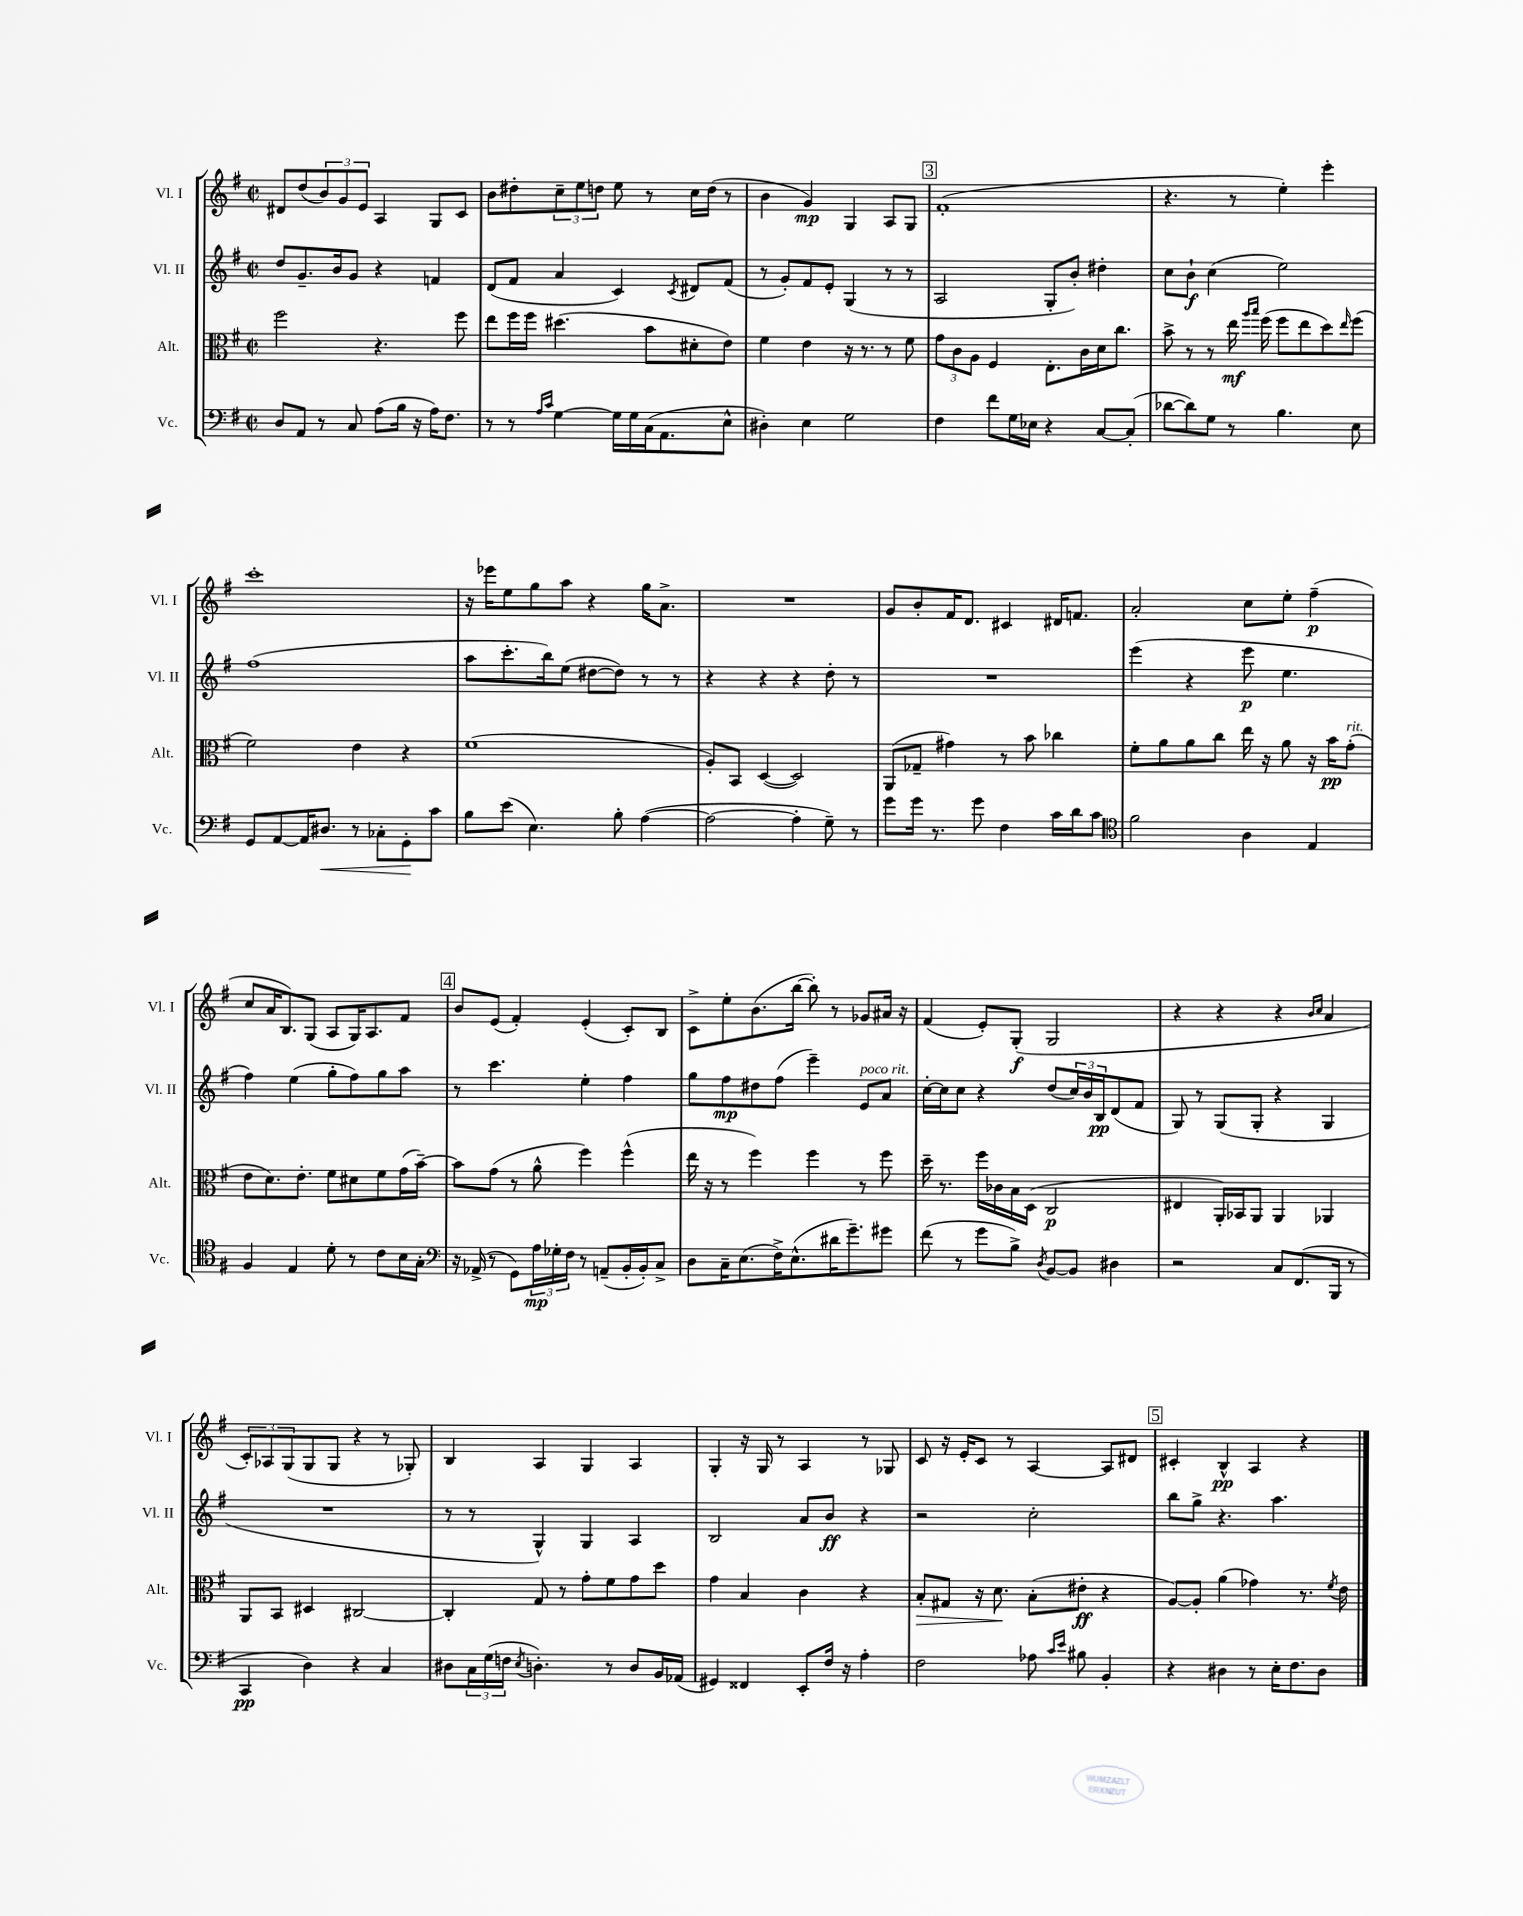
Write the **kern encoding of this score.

**kern	**dynam	**kern	**dynam	**kern	**dynam	**kern	**dynam
*part4	*part4	*part3	*part3	*part2	*part2	*part1	*part1
*staff4	*staff4	*staff3	*staff3	*staff2	*staff2	*staff1	*staff1
*I"Vc.	*	*I"Alt.	*	*I"Vl. II	*	*I"Vl. I	*
*I'Vc.	*	*I'Alt.	*	*I'Vl. II	*	*I'Vl. I	*
*clefF4	*	*clefC3	*	*clefG2	*	*clefG2	*
*k[f#]	*	*k[f#]	*	*k[f#]	*	*k[f#]	*
*M2/2	*	*M2/2	*	*M2/2	*	*M2/2	*
*met(c|)	*	*met(c|)	*	*met(c|)	*	*met(c|)	*
=16	=16	=16	=16	=16	=16	=16	=16
8D/L	.	2ff#\	.	8dd/L	.	8d#X/L	.
8AA/J	.	.	.	8.g~/	.	(8dd/	.
8r	.	.	.	.	.	12b/)	.
.	.	.	.	16b/k	.	.	.
.	.	.	.	.	.	12g/	.
8C/	.	.	.	8g/J	.	.	.
.	.	.	.	.	.	12e/J	.
(8A\L	.	4.r	.	4r	.	4A/	.
16B\Jk	.	.	.	.	.	.	.
16r	.	.	.	.	.	.	.
16A\KL)	.	.	.	4fn/	.	8G/L	.
8.F#\J	.	.	.	.	.	.	.
.	.	8ff#\	.	.	.	8c/J	.
=17	=17	=17	=17	=17	=17	=17	=17
8r	.	8ee\L	.	(8d/L	.	8b\L	.
8r	.	16ff#\L	.	8f#/J	.	8dd#X'\	.
.	.	16ff#\JJ	.	.	.	.	.
16qqA/LL	.	.	.	.	.	.	.
16qqc/JJ	.	.	.	.	.	.	.
[4G\	.	(4.dd#X\	.	4a/	.	12cc~\	.
.	.	.	.	.	.	12ee\	.
.	.	.	.	.	.	12ddn\J	.
16G\LL]	.	.	.	4c/)	.	8ee\	.
16G\	.	.	.	.	.	.	.
(16C\J	.	8b\L	.	.	.	8r	.
8.AA\	.	.	.	.	.	.	.
.	.	.	.	8qc/	.	.	.
.	.	8d#X'\	.	8d#X/L	.	16cc\LL	.
.	.	.	.	.	.	(16dd\JJ	.
8E^^\J	.	8e\J)	.	(8f#/J	.	8r	.
=18	=18	=18	=18	=18	=18	=18	=18
4D#X'\)	.	4f#\	.	8r	.	4b\	.
.	.	.	.	8g'/L)	.	.	.
4E\	.	4e\	.	8f#/	.	4g/)	mp
.	.	.	.	8e'/J	.	.	.
2G\	.	16r	.	(4G/	.	4G/	.
.	.	8.r	.	.	.	.	.
.	.	8r	.	8r	.	8A/L	.
.	.	8f#\	.	8r	.	8G/J	.
!!LO:REH:place=s1:t=3
=19	=19	=19	=19	=19	=19	=19	=19
4F#\	.	12g\L	.	2A/	.	(1f#'	.
.	.	12c\	.	.	.	.	.
.	.	12A\J	.	.	.	.	.
8f#\L	.	4F#/	.	.	.	.	.
16G\L	.	.	.	.	.	.	.
16E-X\JJ	.	.	.	.	.	.	.
4r	.	8.E'\L	.	8G'/L	.	.	.
.	.	.	.	8b'/J)	.	.	.
.	.	16c\L	.	.	.	.	.
[8C/L	.	16d\J	.	4dd#X'\	.	.	.
.	.	8.cc\J	.	.	.	.	.
(8C'/J]	.	.	.	.	.	.	.
=20	=20	=20	=20	=20	=20	=20	=20
[8d-X\L	.	8b^\	.	8cc\L	.	4.r	.
8d-\])	.	8r	.	8b`\J	f	.	.
8G\J	.	8r	.	(4cc\	.	.	.
8r	.	16ee\	mf	.	.	8r	.
.	.	16qqaa/LL	.	.	.	.	.
.	.	16qqbb/JJ	.	.	.	.	.
.	.	(16ff#\	.	.	.	.	.
4.B\	.	8ff#\L	.	2ee\)	.	4ee'\)	.
.	.	8ee\	.	.	.	.	.
.	.	8dd\)	.	.	.	4eee'\	.
.	.	16qqee/	.	.	.	.	.
8E\	.	(8ff#\J	.	.	.	.	.
!!LO:LB:g=z
=21	=21	=21	=21	=21	=21	=21	=21
8GG/L	.	2f#\)	.	(1ff#	.	1ccc'	.
[8AA/	.	.	.	.	.	.	.
16AA/K]	.	.	.	.	.	.	.
!	!LO:HP:b	!	!	!	!	!	!
8.D#X/J	<	.	.	.	.	.	.
8r	.	4e\	.	.	.	.	.
8C-X'\L	.	.	.	.	.	.	.
8GG'\	.	4r	.	.	.	.	.
8c\J	[	.	.	.	.	.	.
=22	=22	=22	=22	=22	=22	=22	=22
8B\L	.	(1f#	.	8aa\L	.	16r	.
.	.	.	.	.	.	16eee-X\KL	.
(8e\J	.	.	.	8.ccc'\	.	8ee\	.
4.E\)	.	.	.	.	.	8gg\	.
.	.	.	.	16bb\k)	.	.	.
.	.	.	.	(8ee\J	.	8aa\J	.
.	.	.	.	[8dd#X\L	.	4r	.
8B'\	.	.	.	8dd#\J])	.	.	.
([4A\	.	.	.	8r	.	16gg\KL	.
.	.	.	.	.	.	8.a^\J	.
.	.	.	.	8r	.	.	.
=23	=23	=23	=23	=23	=23	=23	=23
2A\_	.	8A'/L)	.	4r	.	1r	.
.	.	8BB/J	.	.	.	.	.
.	.	([4D/	.	4r	.	.	.
4A'\]	.	2D/])	.	4r	.	.	.
8G~\)	.	.	.	8dd'\	.	.	.
8r	.	.	.	8r	.	.	.
=24	=24	=24	=24	=24	=24	=24	=24
8g\L	.	(8AA/L	.	1r	.	8g/L	.
16g\Jk	.	8G-X~/J	.	.	.	8b'/	.
8.r	.	.	.	.	.	.	.
.	.	4g#X\)	.	.	.	16f#/K	.
.	.	.	.	.	.	8.d/J	.
8g\	.	.	.	.	.	.	.
4F#\	.	8r	.	.	.	4c#X/	.
.	.	8b\	.	.	.	.	.
16c\LL	.	4cc-X\	.	.	.	16d#X/KL	.
16d\J	.	.	.	.	.	8.fn/J	.
8c\J	.	.	.	.	.	.	.
=25	=25	=25	=25	=25	=25	=25	=25
*clefC4	*	*	*	*	*	*	*
2f#\	.	8f#'\L	.	(4eee\	.	2a'/	.
.	.	8a\	.	.	.	.	.
.	.	8a\	.	4r	.	.	.
.	.	8cc\J	.	.	.	.	.
4A\	.	16ee\	.	8eee\	p	8cc\L	.
.	.	16r	.	.	.	.	.
.	.	8a\	.	4.ee\	.	8ee'\J	.
4E/	.	16r	.	.	.	(4ff#~\	p
.	.	16b\KL	pp	.	.	.	.
!	!	!LO:TX:a:i:t=rit.	!	!	!	!	!
.	.	(8g'\J	.	.	.	.	.
!!LO:LB:g=z
=26	=26	=26	=26	=26	=26	=26	=26
4F#/	.	8e\L	.	4ff#\)	.	8cc/L	.
.	.	8.d\)	.	.	.	16a/K	.
.	.	.	.	.	.	8.B/)	.
4E/	.	.	.	(4ee\	.	.	.
.	.	8.e'\J	.	.	.	.	.
.	.	.	.	.	.	(8G/J	.
8d'\	.	8f#\L	.	8gg'\L	.	8A/L	.
8r	.	8d#X\	.	8ff#\)	.	16G/K)	.
.	.	.	.	.	.	8.A/	.
8c\L	.	8f#\	.	8gg\	.	.	.
16B\L	.	(16g\L	.	8aa\J	.	8f#/J	.
16G'\JJ	.	[16b~\JJ)	.	.	.	.	.
!!LO:REH:place=s1:t=4
=27	=27	=27	=27	=27	=27	=27	=27
*clefF4	*	*	*	*	*	*	*
16r	.	8b\L]	.	8r	.	8b/L	.
(16AA-X^/	.	.	.	.	.	.	.
8r	.	(8g\J	.	4.ccc\	.	(8e/J	.
8GG\L)	.	8r	.	.	.	4f#'/)	.
24A\L	mp	8a^^\	.	.	.	.	.
24G-X'\	.	.	.	.	.	.	.
24F#\JJ	.	.	.	.	.	.	.
8r	.	4ff#\)	.	4ee'\	.	(4e'/	.
(8AAn~/L	.	.	.	.	.	.	.
16BB'/L	.	(4ff#^^\	.	4ff#\	.	8c'/L)	.
16BB'/J)	.	.	.	.	.	.	.
8C^/J	.	.	.	.	.	8B/J	.
=28	=28	=28	=28	=28	=28	=28	=28
8D\L	.	16ee\	.	8gg\L	.	8c^\L	.
.	.	16r	.	.	.	.	.
16C~\K	.	8r	.	8ff#\	mp	8ee'\	.
(8.E\	.	.	.	.	.	.	.
.	.	4ff#\)	.	8dd#X\	.	(8.b\	.
16F#^\K)	.	.	.	(8ff#\J	.	.	.
(8.E^^\	.	.	.	.	.	[16bb\Jk	.
.	.	4ff#\	.	4eee~\)	.	8bb'\])	.
16d#X\K	.	.	.	.	.	8r	.
8.g~\)	.	.	.	.	.	.	.
!	!	!	!	!LO:TX:a:i:t=poco rit.	!	!	!
.	.	8r	.	8e/L	.	8g-X/L	.
8g#X\J	.	8ff#\	.	8a/J	.	16a#X/Jk	.
.	.	.	.	.	.	16r	.
=29	=29	=29	=29	=29	=29	=29	=29
(8f#\	.	16dd~\	.	[16cc'\LL	.	(4f#/	.
.	.	8.r	.	16cc\J]	.	.	.
8r	.	.	.	8cc\J	.	.	.
8g\L	.	16ff#\LL	.	4r	.	8e'/L)	.
.	.	16c-X\	.	.	.	.	.
8B^\J)	.	16B\	.	.	.	(8G'/J	f
.	.	(16D\JJ	.	.	.	.	.
8qD/	.	.	.	.	.	.	.
[8BB/L	.	2C/	p	(8dd/L	.	2G/	.
8BB/J]	.	.	.	24cc/L)	.	.	.
.	.	.	.	24b/	.	.	.
.	.	.	.	24B/J	pp	.	.
4D#X\	.	.	.	(8d/	.	.	.
.	.	.	.	8f#/J	.	.	.
=30	=30	=30	=30	=30	=30	=30	=30
2r	.	4E#X/	.	8G/)	.	4r	.
.	.	.	.	8r	.	.	.
.	.	16AA'/LL)	.	(8G/L	.	4r	.
.	.	16BB-X/J	.	.	.	.	.
.	.	8AA/J	.	8G'/J	.	.	.
8C/L	.	4AA/	.	4r	.	4r	.
(8.FF#/	.	.	.	.	.	.	.
.	.	.	.	.	.	16qqb/LL	.
.	.	.	.	.	.	16qqcc/JJ	.
.	.	4AA-X/	.	4G/	.	4a/	.
16BBB/Jk	.	.	.	.	.	.	.
8r	.	.	.	.	.	.	.
!!LO:LB:g=z
=31	=31	=31	=31	=31	=31	=31	=31
4CC/	pp	8AA/L	.	1r	.	12c'/L)	.
.	.	.	.	.	.	12A-X/	.
.	.	8BB/J	.	.	.	.	.
.	.	.	.	.	.	(12G/	.
4D\)	.	4D#X/	.	.	.	8G/	.
.	.	.	.	.	.	8G/J	.
4r	.	[2C#X/	.	.	.	4r	.
4C/	.	.	.	.	.	8r	.
.	.	.	.	.	.	8G-X'/)	.
=32	=32	=32	=32	=32	=32	=32	=32
8D#X\L	.	4C#'/]	.	8r	.	4B/	.
24C\L	.	.	.	8r	.	.	.
(24G\	.	.	.	.	.	.	.
24Fn\JJ	.	.	.	.	.	.	.
8qE/	.	.	.	.	.	.	.
4.Dn'\)	.	8G/	.	4G^^/)	.	4A/	.
.	.	8r	.	.	.	.	.
.	.	8g'\L	.	4G/	.	4G/	.
8r	.	8f#\	.	.	.	.	.
8D/L	.	8g\	.	4A/	.	4A/	.
16BB/L	.	8dd\J	.	.	.	.	.
(16AA-X/JJ	.	.	.	.	.	.	.
=33	=33	=33	=33	=33	=33	=33	=33
4GG#X/)	.	4g\	.	2B/	.	4G'/	.
4FF##X/	.	4B/	.	.	.	16r	.
.	.	.	.	.	.	16G/	.
.	.	.	.	.	.	8r	.
8EE'/L	.	4c\	.	8a/L	.	4A/	.
16F#/Jk	.	.	.	8b/J	ff	.	.
16r	.	.	.	.	.	.	.
4A'\	.	4r	.	4r	.	8r	.
.	.	.	.	.	.	8G-X/	.
=34	=34	=34	=34	=34	=34	=34	=34
!	!	!	!LO:HP:b	!	!	!	!
2F#\	.	8B'/L	>	2r	.	8c/	.
.	.	8G#X/J	.	.	.	16r	.
.	.	.	.	.	.	16e'/KL	.
.	.	16r	.	.	.	8c/J	.
.	.	8.d\	.	.	.	.	.
.	.	.	.	.	.	8r	.
8A-X\	.	(8B'\L	]	2cc'\	.	[4A/	.
16qqc/LL	.	.	.	.	.	.	.
16qqe/JJ	.	.	.	.	.	.	.
8B#X\	.	8e#X'\J	ff	.	.	.	.
4BB'/	.	4r	.	.	.	8A/L]	.
.	.	.	.	.	.	8d#X/J	.
!!LO:REH:place=s1:t=5
=35	=35	=35	=35	=35	=35	=35	=35
4r	.	[8A/L)	.	8bb\L	.	4c#X'/	.
.	.	8A'/J]	.	8gg^\J	.	.	.
4D#X\	.	(4a\	.	4.r	.	4B^^/	pp
8r	.	4g-X\)	.	.	.	4A/	.
16E'\KL	.	.	.	4.aa\	.	.	.
8.F#\	.	.	.	.	.	.	.
.	.	8.r	.	.	.	4r	.
8D#\J	.	.	.	.	.	.	.
.	.	8qf#/	.	.	.	.	.
.	.	16e\	.	.	.	.	.
==	==	==	==	==	==	==	==
*-	*-	*-	*-	*-	*-	*-	*-
